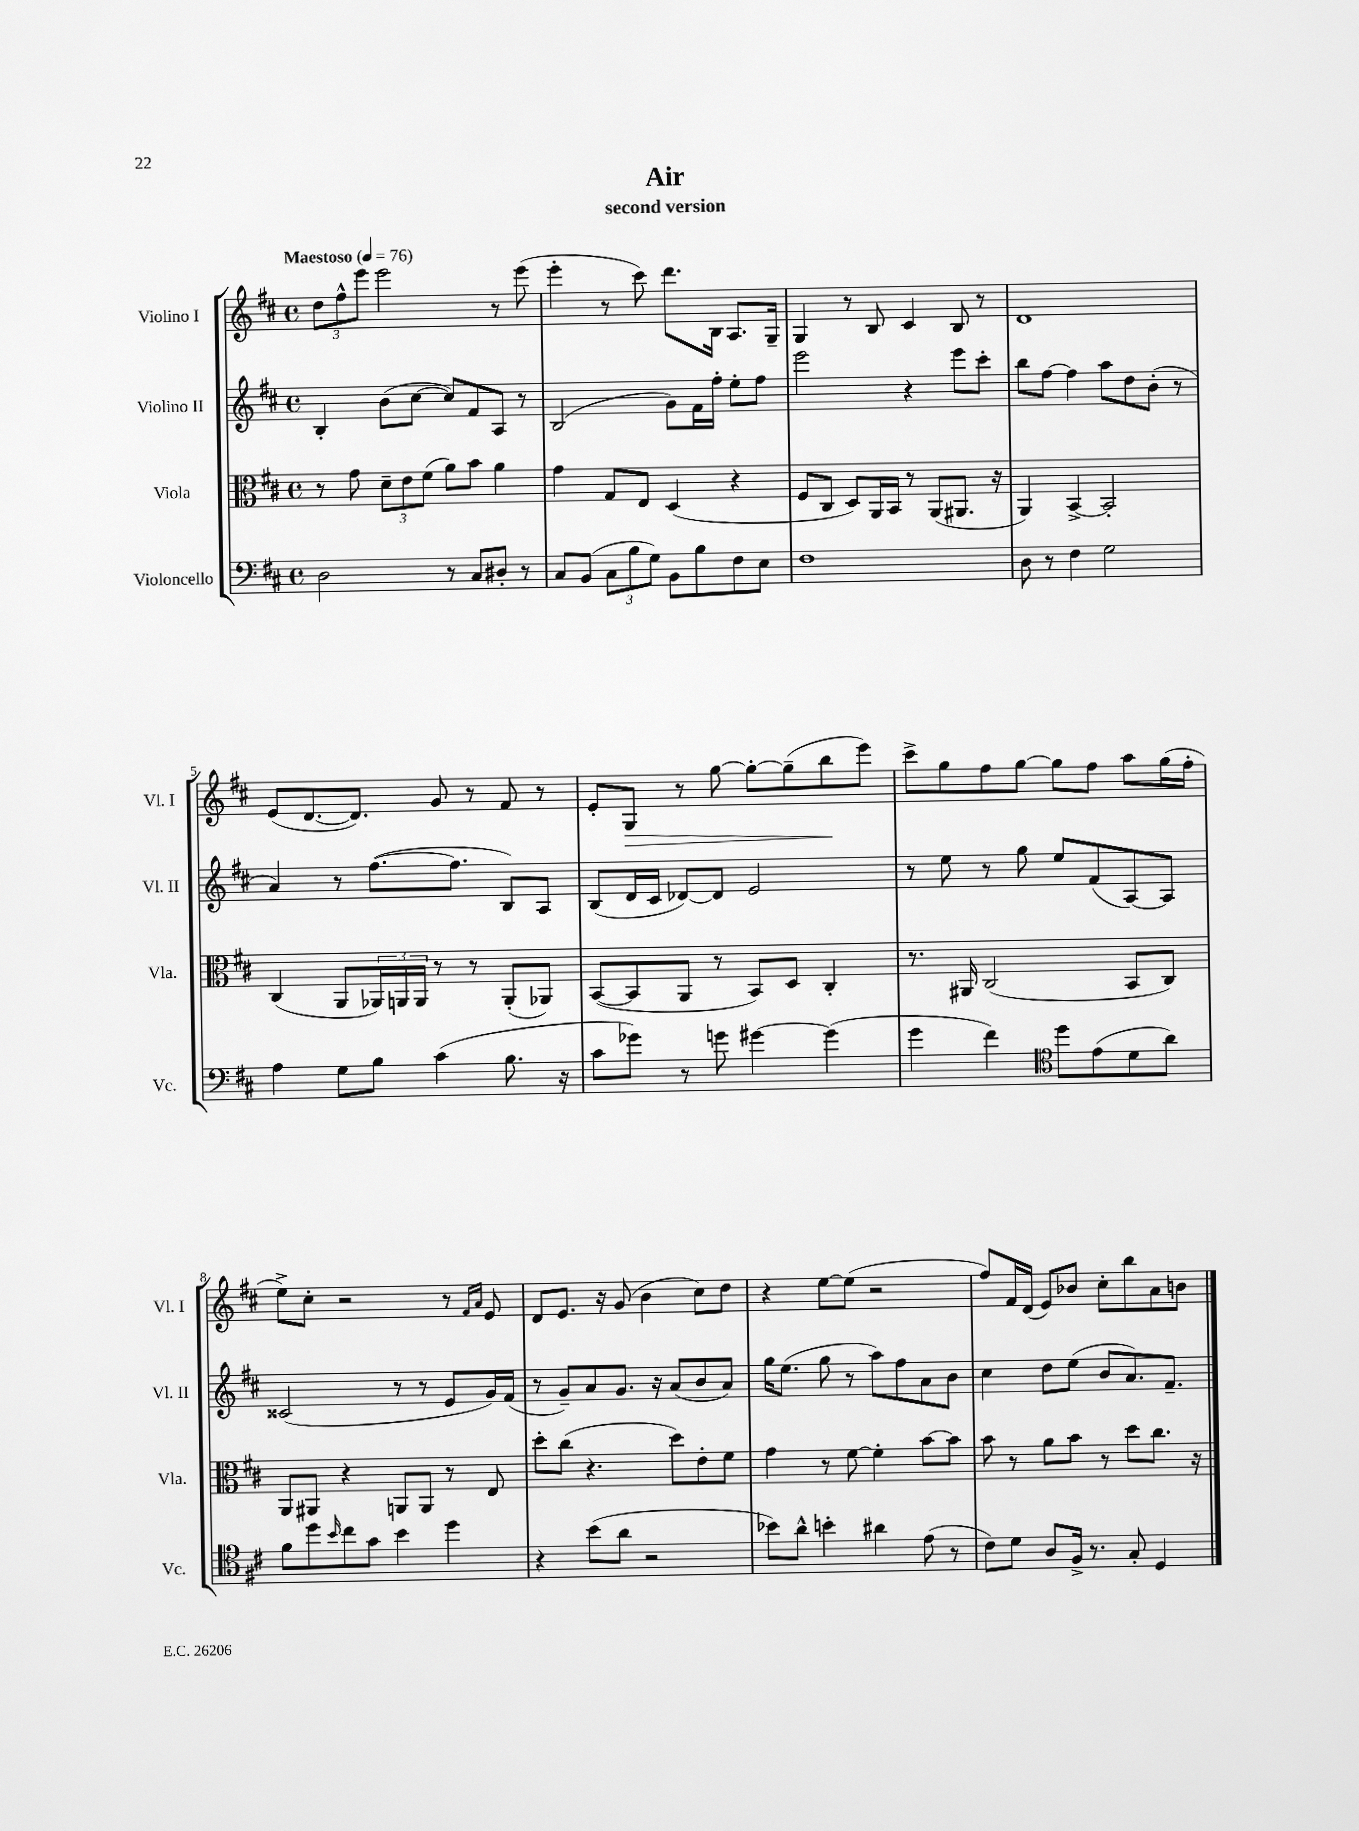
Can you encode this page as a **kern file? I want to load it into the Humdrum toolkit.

**kern	**kern	**kern	**kern	**dynam
*part4	*part3	*part2	*part1	*part1
*staff4	*staff3	*staff2	*staff1	*staff1
*I"Violoncello	*I"Viola	*I"Violino II	*I"Violino I	*
*I'Vc.	*I'Vla.	*I'Vl. II	*I'Vl. I	*
*clefF4	*clefC3	*clefG2	*clefG2	*
*k[f#c#]	*k[f#c#]	*k[f#c#]	*k[f#c#]	*
*M4/4	*M4/4	*M4/4	*M4/4	*
*met(c)	*met(c)	*met(c)	*met(c)	*
*MM76	*MM76	*MM76	*MM76	*
=1	=1	=1	=1	=1
!	!	!	!LO:TX:a:B:t=Maestoso	!
2D\	8r	4B'/	12dd\L	.
.	.	.	12ff#^^\	.
.	8g\	.	.	.
.	.	.	12eee\J	.
.	12d~\L	(8b\L	2eee\	.
.	12e\	.	.	.
.	.	[8cc#\J	.	.
.	(12f#\J	.	.	.
8r	8a\L)	8cc#/L])	.	.
8C#/L	8b\J	8f#/	.	.
8D#X'/J	4a\	8A/J	8r	.
8r	.	8r	(8eee\	.
=2	=2	=2	=2	=2
8C#/L	4g\	(2B/	4eee'\	.
(8BB/J	.	.	.	.
12C#\L	8G/L	.	8r	.
12B\	.	.	.	.
.	8E/J	.	8ccc#\)	.
12G\J)	.	.	.	.
8BB\L	(4D/	8g\L)	8.ddd\L	.
8B\	.	16f#\L	.	.
.	.	16ff#'\JJ	16B\Jk	.
8F#\	4r	8ee'\L	8.A/L	.
8E\J	.	8ff#\J	.	.
.	.	.	16G~/Jk	.
=3	=3	=3	=3	=3
1F#	8F#/L	2eee\	4G/	.
.	8C#/J	.	.	.
.	8D/L)	.	8r	.
.	16AA/L	.	8B/	.
.	16BB/JJ	.	.	.
.	8r	4r	4c#/	.
.	(8AA/L	.	.	.
.	8.AA#X/J	8eee\L	8B/	.
.	.	8ccc#'\J	8r	.
.	16r	.	.	.
=4	=4	=4	=4	=4
8D\	4AA/)	8bb\L	1d	.
8r	.	[8ff#\J	.	.
4F#\	[4BB^/	4ff#\]	.	.
2G\	2BB'/]	8aa\L	.	.
.	.	8dd\	.	.
.	.	(8b'\J	.	.
.	.	8r	.	.
!!LO:LB:g=z
=5	=5	=5	=5	=5
4A\	(4C#/	4a/)	(8e/L	.
.	.	.	[8.d/	.
8G\L	8AA/L	8r	.	.
.	.	.	8.d/J])	.
8B\J	24AA-X/L)	([8.ff#\L	.	.
.	24AAn/	.	.	.
.	24AA/JJ	.	.	.
(4c#\	8r	.	8g/	.
.	.	8.ff#\J]	.	.
.	8r	.	8r	.
8.B\	(8AA'/L	8B/L)	8f#/	.
.	8AA-X/J)	8A/J	8r	.
16r	.	.	.	.
=6	=6	=6	=6	=6
8c#\L	([8BB/L	(8B/L	8e'/L	.
!	!	!	!	!LO:HP:b
8g-X\J)	8BB/]	16d/L	8G/J	>
.	.	16c#/JJ	.	.
8r	8AA/J	[8d-X/L)	8r	.
8gn\	8r	8d-/J]	[8gg\	.
[4g#X\	8BB/L)	2e/	8gg'\L_	.
.	8D/J	.	(8gg~\]	.
(4g#\]	4C#'/	.	8bb\	.
.	.	.	8eee\J)	]
=7	=7	=7	=7	=7
4g\	8.r	8r	8ccc#^\L	.
.	.	8ee\	8gg\	.
.	16AA#X/	.	.	.
4f#\)	(2C#/	8r	8ff#\	.
.	.	8gg\	[8gg\J	.
*clefC4	*	*	*	*
8dd\L	.	8ee/L	8gg\L]	.
(8e\	.	(8f#/	8ff#\J	.
8d\	8BB/L	[8A/)	8aa\L	.
8a\J)	8C#/J)	8A/J]	(16gg\L	.
.	.	.	16ff#'\JJ	.
!!LO:LB:g=z
=8	=8	=8	=8	=8
8f#\L	8AA/L	(2c##X/	8ee^\L)	.
8dd\	8AA#X/J	.	8cc#'\J	.
16qqb/	.	.	.	.
8cc#\	4r	.	2r	.
8g\J	.	.	.	.
4b\	8AAn/L	8r	.	.
.	8AA/J	8r	.	.
4dd\	8r	8e/L	8r	.
.	.	.	16qqf#/LL	.
.	.	.	16qqa/JJ	.
.	8E/	16g/L)	8e/	.
.	.	(16f#/JJ	.	.
=9	=9	=9	=9	=9
4r	8dd'\L	8r	8d/L	.
.	(8cc#\J	8g~/L)	8.e/J	.
(8b\L	4.r	8a/	.	.
.	.	.	16r	.
8a\J	.	8.g/J	(8g/	.
2r	.	.	4b\	.
.	.	16r	.	.
.	8dd\L)	(8a/L	.	.
.	8e'\	8b/	8cc#\L)	.
.	8f#\J	8a/J)	8dd\J	.
=10	=10	=10	=10	=10
8b-X\L)	4g\	16gg\KL	4r	.
.	.	(8.ee\J	.	.
8a^^\J	.	.	.	.
4bn'\	8r	8gg\	[8ee\L	.
.	[8f#\	8r	(8ee\J]	.
4a#X\	4f#'\]	8aa\L)	2r	.
.	.	8ff#\	.	.
(8e\	[8b\L	8a\	.	.
8r	8b\J]	8b\J	.	.
=11	=11	=11	=11	=11
8c#\L)	8b\	4cc#\	8ff#/L)	.
8d\J	8r	.	16f#/L	.
.	.	.	(16d/JJ	.
8A/L	8a\L	8dd\L	8e/L)	.
16F#^/Jk	8b\J	(8ee\J	8b-X/J	.
8.r	.	.	.	.
.	8r	8b/L	8cc#'\L	.
8G'/	8dd\L	8.a/)	8bb\	.
4D/	8.cc#\J	.	8a\	.
.	.	8.f#~/J	.	.
.	.	.	8bn\J	.
.	16r	.	.	.
==	==	==	==	==
*-	*-	*-	*-	*-
